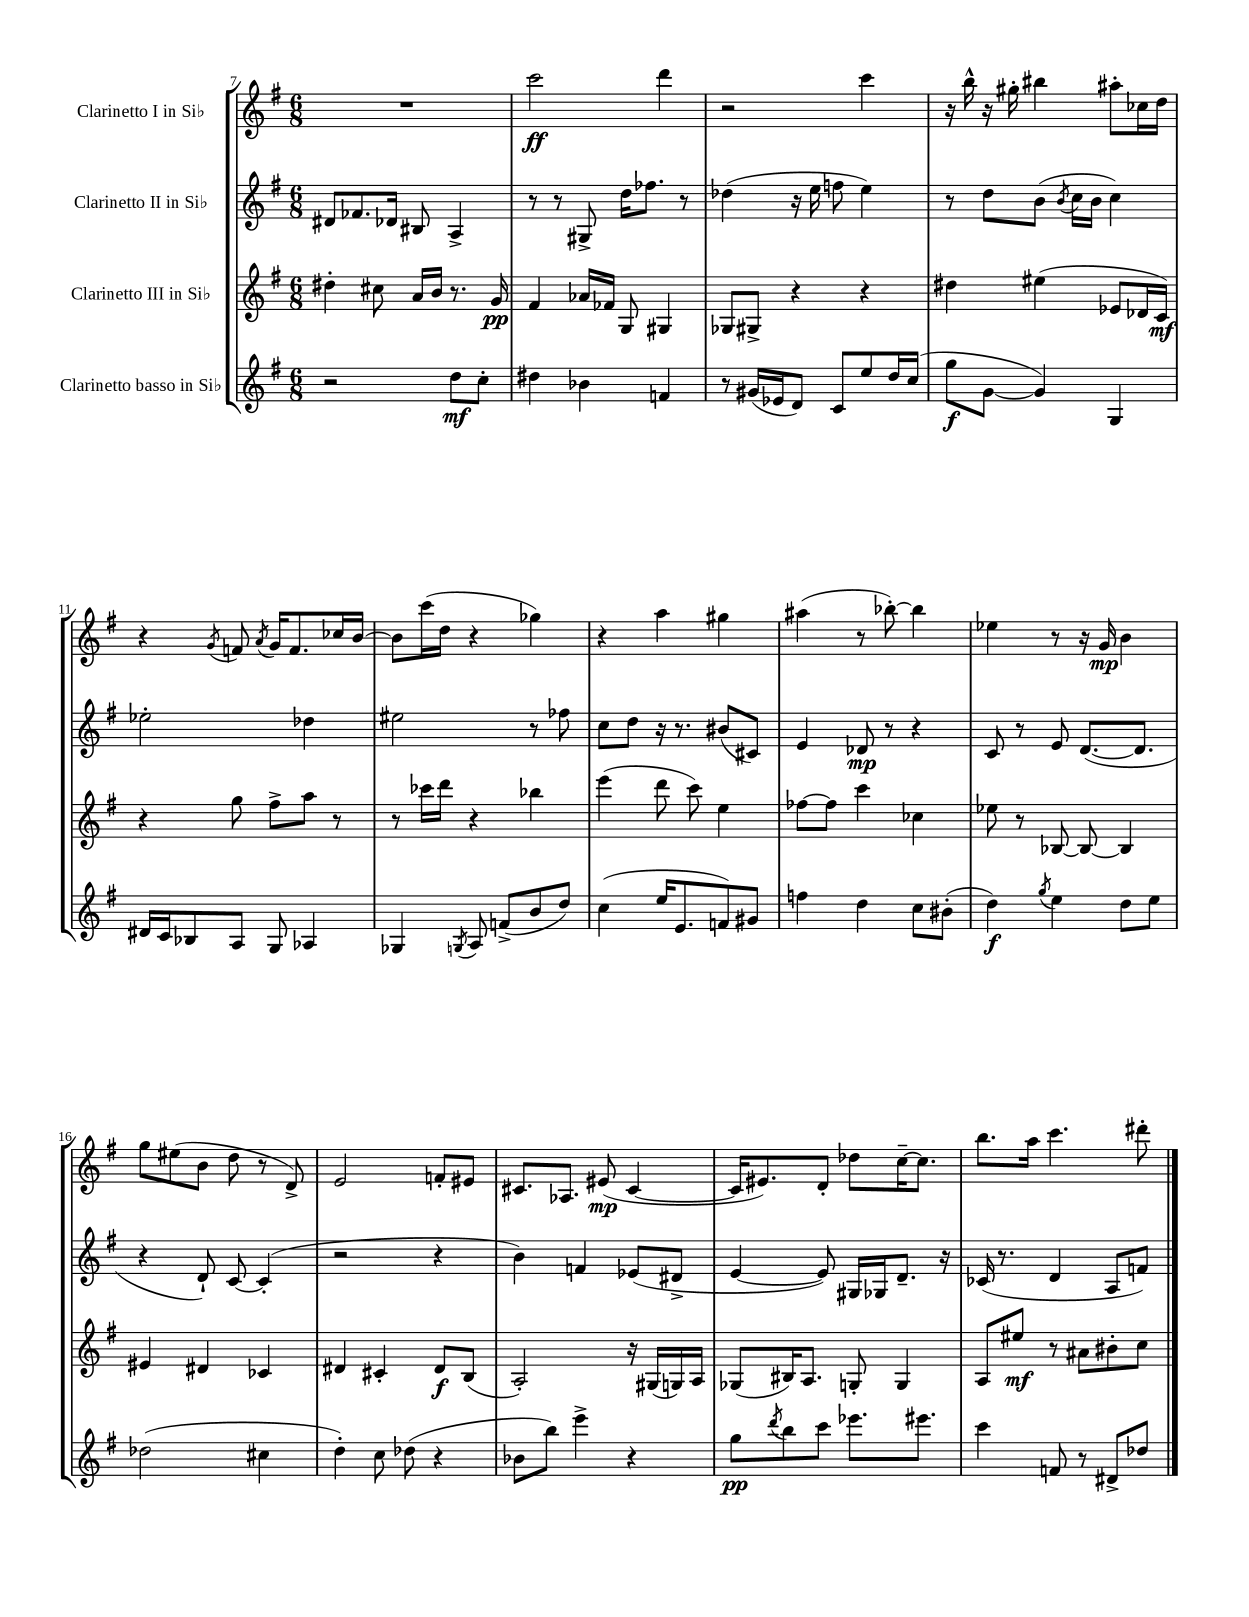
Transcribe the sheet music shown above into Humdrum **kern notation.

**kern	**dynam	**kern	**dynam	**kern	**dynam	**kern	**dynam
*part4	*part4	*part3	*part3	*part2	*part2	*part1	*part1
*staff4	*staff4	*staff3	*staff3	*staff2	*staff2	*staff1	*staff1
*I"Clarinetto basso in Si♭	*	*I"Clarinetto III in Si♭	*	*I"Clarinetto II in Si♭	*	*I"Clarinetto I in Si♭	*
*clefG2	*	*clefG2	*	*clefG2	*	*clefG2	*
*k[f#]	*	*k[f#]	*	*k[f#]	*	*k[f#]	*
*M6/8	*	*M6/8	*	*M6/8	*	*M6/8	*
=7	=7	=7	=7	=7	=7	=7	=7
2r	.	4dd#X'\	.	8d#X/L	.	2.r	.
.	.	.	.	8.f-X/	.	.	.
.	.	8cc#X\	.	.	.	.	.
.	.	.	.	16d-X/Jk	.	.	.
.	.	16a/LL	.	8B#X/	.	.	.
.	.	16b/JJ	.	.	.	.	.
8dd\L	mf	8.r	.	4A^/	.	.	.
8cc'\J	.	.	.	.	.	.	.
.	.	16g/	pp	.	.	.	.
=8	=8	=8	=8	=8	=8	=8	=8
4dd#X\	.	4f#/	.	8r	.	2ccc\	ff
.	.	.	.	8r	.	.	.
4b-X\	.	16a-X/LL	.	8G#X^/	.	.	.
.	.	16f-X/JJ	.	.	.	.	.
.	.	8G/	.	16dd\KL	.	.	.
.	.	.	.	8.ff-X\J	.	.	.
4fn/	.	4G#X/	.	.	.	4ddd\	.
.	.	.	.	8r	.	.	.
=9	=9	=9	=9	=9	=9	=9	=9
8r	.	8G-X/L	.	(4dd-X\	.	2r	.
(16g#X/LL	.	8G#X^/J	.	.	.	.	.
16e-X/J	.	.	.	.	.	.	.
8d/J)	.	4r	.	16r	.	.	.
.	.	.	.	16ee\	.	.	.
8c/L	.	.	.	8ffn\	.	.	.
8ee/	.	4r	.	4ee\)	.	4ccc\	.
16dd/L	.	.	.	.	.	.	.
(16cc/JJ	.	.	.	.	.	.	.
=10	=10	=10	=10	=10	=10	=10	=10
8gg\L	f	4dd#X\	.	8r	.	16r	.
.	.	.	.	.	.	16bb^^\	.
[8g\J	.	.	.	8dd\L	.	16r	.
.	.	.	.	.	.	16gg#X'\	.
4g/])	.	(4ee#X\	.	(8b\J	.	4bb#X\	.
.	.	.	.	8qb/	.	.	.
.	.	.	.	16cc\LL	.	.	.
.	.	.	.	16b\JJ	.	.	.
4G/	.	8e-X/L	.	4cc\)	.	8aa#X'\L	.
.	.	16d-X/L	.	.	.	16cc-X\L	.
.	.	16c/JJ)	mf	.	.	16dd\JJ	.
!!LO:LB:g=z
=11	=11	=11	=11	=11	=11	=11	=11
16d#X/LL	.	4r	.	2ee-X'\	.	4r	.
16c/J	.	.	.	.	.	.	.
8B-X/	.	.	.	.	.	.	.
.	.	.	.	.	.	8qg/	.
8A/J	.	8gg\	.	.	.	8fn/	.
.	.	.	.	.	.	8qa/	.
8G/	.	8ff#^\L	.	.	.	16g/KL	.
.	.	.	.	.	.	8.f/	.
4A-X/	.	8aa\J	.	4dd-X\	.	.	.
.	.	8r	.	.	.	16cc-X/L	.
.	.	.	.	.	.	[16b/JJ	.
=12	=12	=12	=12	=12	=12	=12	=12
4G-X/	.	8r	.	2ee#X\	.	8b\L]	.
.	.	16ccc-X\LL	.	.	.	(16ccc\L	.
.	.	16ddd\JJ	.	.	.	16dd\JJ	.
8qGn/	.	.	.	.	.	.	.
8A/	.	4r	.	.	.	4r	.
(8fn^/L	.	.	.	.	.	.	.
8b/	.	4bb-X\	.	8r	.	4gg-X\)	.
8dd/J)	.	.	.	8ff-X\	.	.	.
=13	=13	=13	=13	=13	=13	=13	=13
(4cc\	.	(4eee\	.	8cc\L	.	4r	.
.	.	.	.	8dd\J	.	.	.
16ee/KL	.	8ddd\	.	16r	.	4aa\	.
8.e/	.	.	.	8.r	.	.	.
.	.	8ccc\)	.	.	.	.	.
8fn/)	.	4ee\	.	(8b#X/L	.	4gg#X\	.
8g#X/J	.	.	.	8c#X/J)	.	.	.
=14	=14	=14	=14	=14	=14	=14	=14
4ffn\	.	[8ff-X\L	.	4e/	.	(4aa#X\	.
.	.	8ff-\J]	.	.	.	.	.
4dd\	.	4ccc\	.	8d-X/	mp	8r	.
.	.	.	.	8r	.	[8bb-X'\)	.
8cc\L	.	4cc-X\	.	4r	.	4bb-\]	.
(8b#X'\J	.	.	.	.	.	.	.
=15	=15	=15	=15	=15	=15	=15	=15
4dd\)	f	8ee-X\	.	8c/	.	4ee-X\	.
.	.	8r	.	8r	.	.	.
8qgg/	.	.	.	.	.	.	.
4ee\	.	[8B-X/	.	8e/	.	8r	.
.	.	8B-/_	.	([8.d/L	.	16r	.
.	.	.	.	.	.	16g/	mp
8dd\L	.	4B-/]	.	.	.	4b\	.
.	.	.	.	8.d/J]	.	.	.
8ee\J	.	.	.	.	.	.	.
!!LO:LB:g=z
=16	=16	=16	=16	=16	=16	=16	=16
(2dd-X\	.	4e#X/	.	4r	.	8gg\L	.
.	.	.	.	.	.	(8ee#X\	.
.	.	4d#X/	.	8d`/)	.	8b\J	.
.	.	.	.	[8c/	.	8dd\	.
4cc#X\	.	4c-X/	.	(4c'/]	.	8r	.
.	.	.	.	.	.	8d^/)	.
=17	=17	=17	=17	=17	=17	=17	=17
4dd'\)	.	4d#X/	.	2r	.	2e/	.
8cc\	.	4c#X'/	.	.	.	.	.
(8dd-X\	.	.	.	.	.	.	.
4r	.	8d#/L	f	4r	.	8fn'/L	.
.	.	(8B/J	.	.	.	8e#X/J	.
=18	=18	=18	=18	=18	=18	=18	=18
8b-X\L	.	2A'/)	.	4b\)	.	8.c#X/L	.
8bb\J)	.	.	.	.	.	.	.
.	.	.	.	.	.	8.A-X/J	.
4eee^\	.	.	.	4fn/	.	.	.
.	.	.	.	.	.	(8e#X/	mp
4r	.	16r	.	(8e-X/L	.	[4c#/	.
.	.	(16G#X/LL	.	.	.	.	.
.	.	16Gn/)	.	8d#X^/J	.	.	.
.	.	16A/JJ	.	.	.	.	.
=19	=19	=19	=19	=19	=19	=19	=19
8gg\L	pp	(8G-X/L	.	[4e/	.	16c#/KL]	.
.	.	.	.	.	.	8.e#X/)	.
8qddd/	.	.	.	.	.	.	.
8bb\	.	16B#X/K)	.	.	.	.	.
.	.	8.A/J	.	.	.	.	.
8ccc\J	.	.	.	8e/])	.	8d'/J	.
8.eee-X\L	.	8Gn'/	.	16G#X/LL	.	8dd-X\L	.
.	.	.	.	16G-X/J	.	.	.
.	.	4G/	.	8.d~/J	.	[16cc~\K	.
8.eee#X\J	.	.	.	.	.	8.cc\J]	.
.	.	.	.	16r	.	.	.
=20	=20	=20	=20	=20	=20	=20	=20
4ccc\	.	8A/L	.	(16c-X/	.	8.bb\L	.
.	.	.	.	8.r	.	.	.
.	.	8ee#X/J	mf	.	.	.	.
.	.	.	.	.	.	16aa\Jk	.
8fn/	.	8r	.	4d/	.	4.ccc\	.
8r	.	8a#X\L	.	.	.	.	.
8d#X^/L	.	8b#X'\	.	8A/L	.	.	.
8dd-X/J	.	8cc\J	.	8fn/J)	.	8ddd#X'\	.
==	==	==	==	==	==	==	==
*-	*-	*-	*-	*-	*-	*-	*-
